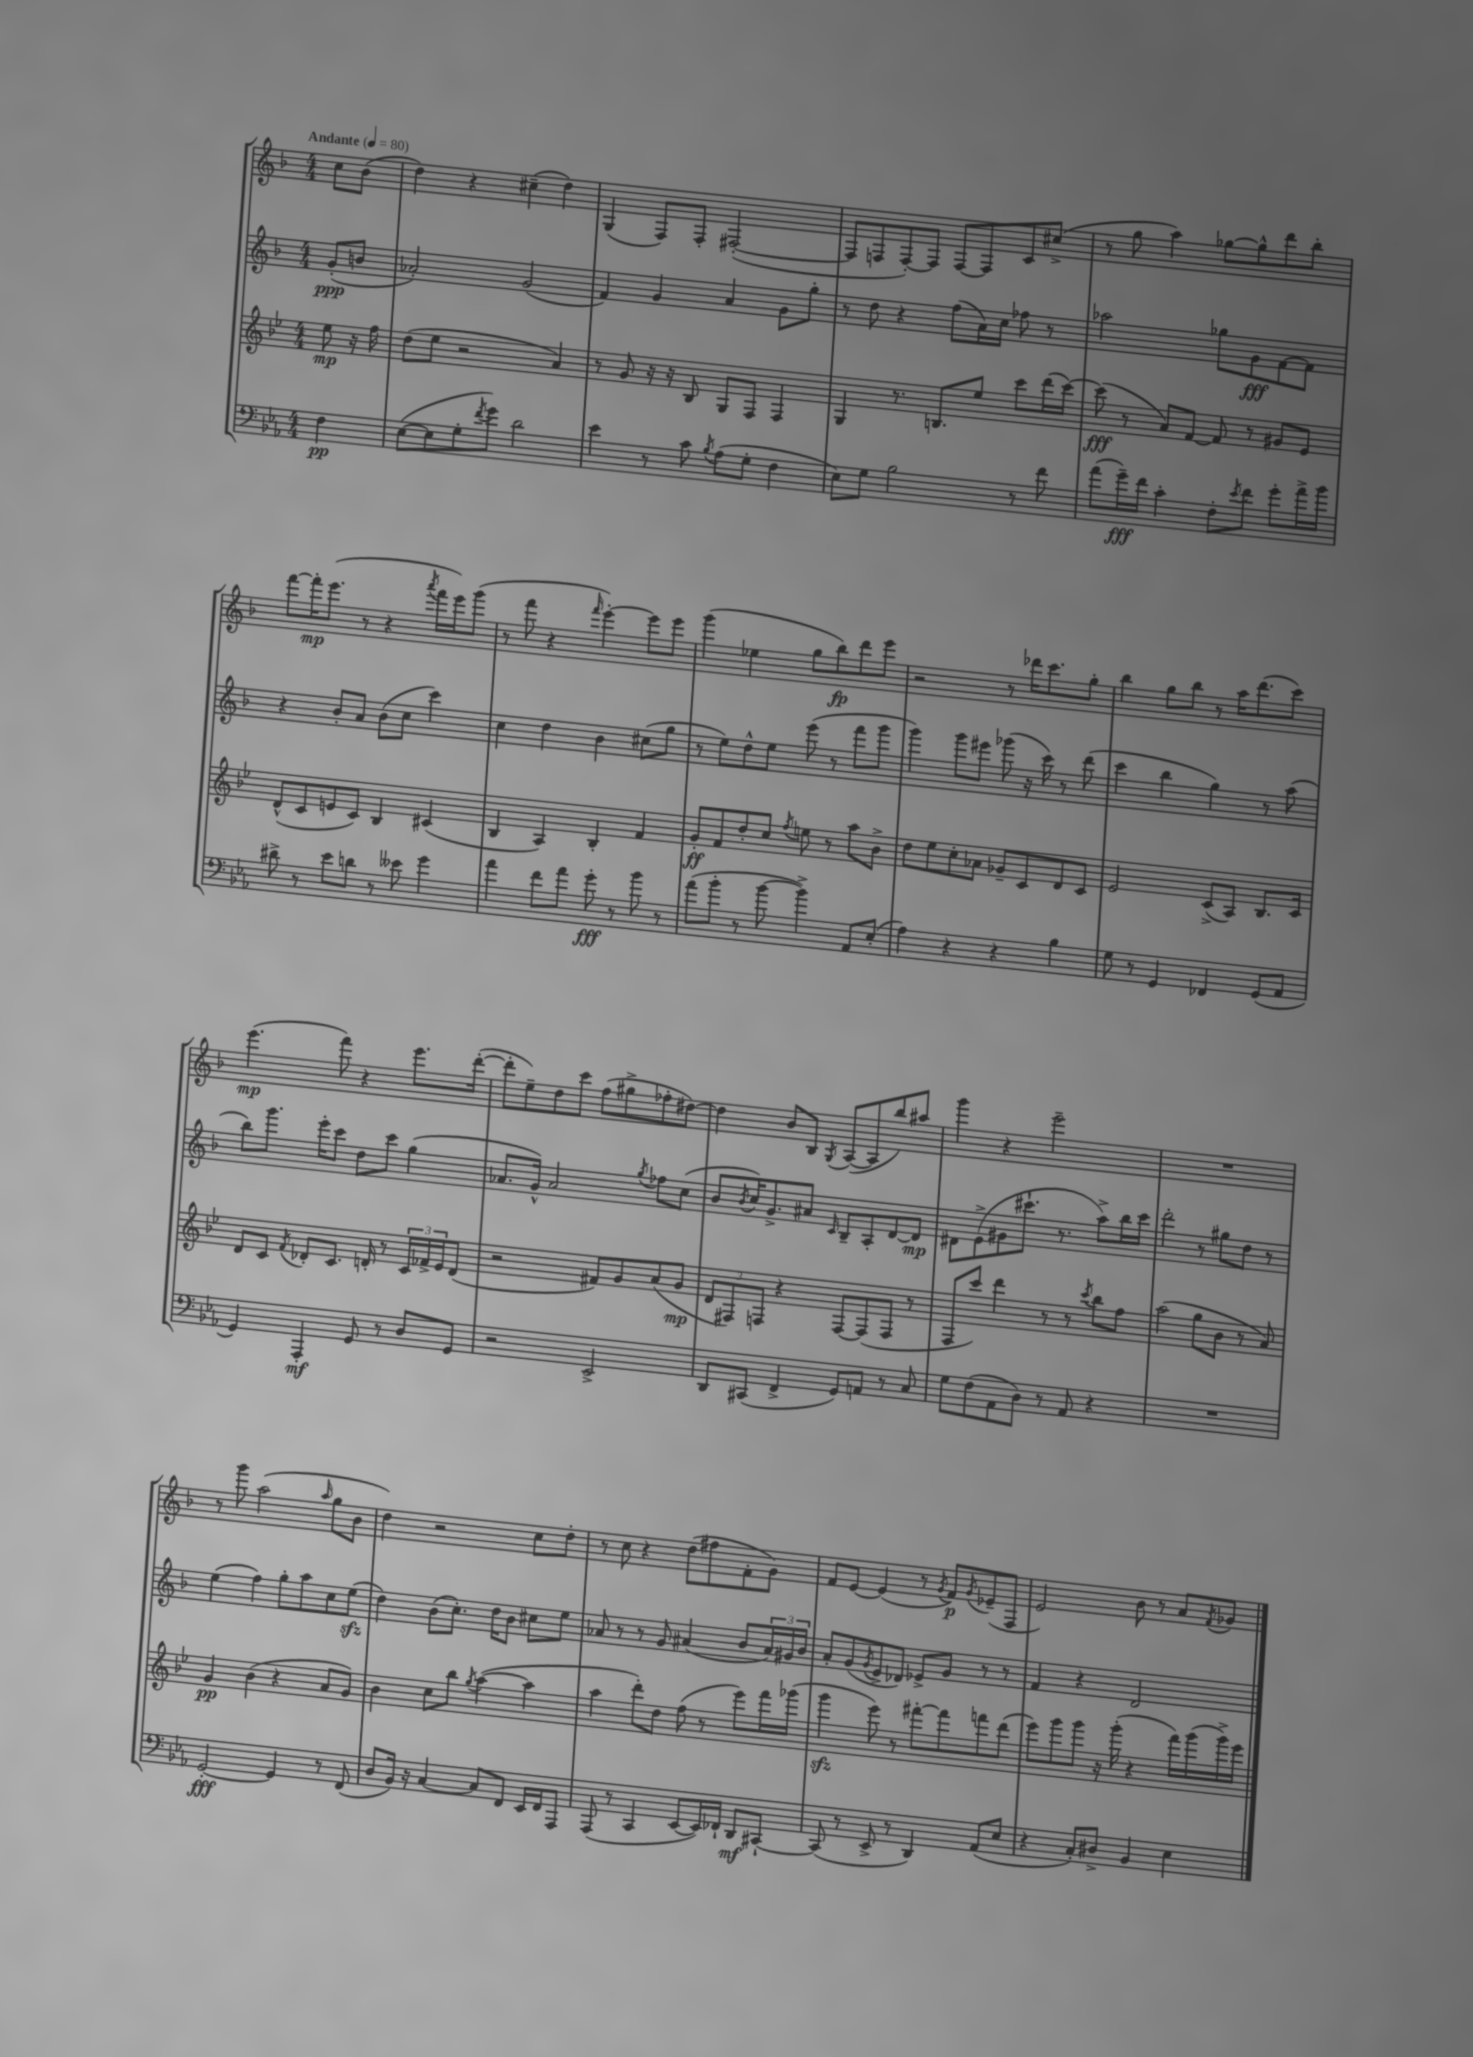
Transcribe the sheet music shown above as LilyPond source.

<<
\new StaffGroup <<
\new Staff = "s0" {
    \clef treble \key f \major \numericTimeSignature \time 4/4 \partial 4 \tempo "Andante" 4 = 80
    c''8 bes'8( |
    d''4) r4 cis''4--( d''4) |
    g4( f8) f8-. fis2~-.( |
    fis8 f8 f8~-.) f8 f8~ f8 c'8 cis''8->( |
    r8 g''8 a''4) ges''8~ ges''8-^ d'''8 bes''8-. |
    f'''8~ f'''16-.\mp e'''8.( r8 r4 \acciaccatura { a'''8 } f'''16 e'''16) g'''8( |
    r8 f'''8 r4 \grace { f'''16 } e'''4~-.) e'''8 e'''8 |
    g'''4( ees''4 g''8 bes''8\fp) d'''8 e'''8 |
    r2 r8 des'''16 c'''8. g''8-. |
    bes''4 g''8 bes''8 r8 a''16 d'''8.( c'''8) |
    e'''4.\mp( f'''8) r4 e'''8. d'''16~-.( |
    d'''8-. e''8--) d''8 c'''8 f''8( gis''8-> fes''8-. dis''8~) |
    dis''4 bes'8 bes8 \acciaccatura { g8 } a8~( a8 bes''8) ais''8 |
    g'''4 r4 e'''2-- |
    R1 |
    r8 g'''8 a''2( \grace { a''16 } g''8 bes'8 |
    d''4) r2 c''8 d''8-. |
    r8 c''8 r4 d''8( fis''8 f'8-. g'8) |
    f'8 e'8~ e'4( r8 \acciaccatura { g'8 } f'8\p) \acciaccatura { g'8 } ees'8--( f8 |
    e'2) bes'8 r8 a'8 \acciaccatura { f'8 } ges'8 \bar "|." |
}
\new Staff = "s1" {
    \clef treble \key f \major \numericTimeSignature \time 4/4 \partial 4
    g'8-.\ppp( b'8 |
    aes'2-.) g'2( |
    f'4) g'4 a'4 g'8 g''8-. |
    r8 d''8 r4 f''8( a'16) c''16 fes''8 r8 |
    aes''2 ges''8 g'8\fff f'8~ f'8 |
    r4 bes'8-. a'8 bes'8( c''8 c'''4) |
    c''4 d''4 bes'4 cis''8( g''8 |
    r8 e''8) d''8-^ e''8 e'''8( r8 f'''8 g'''8 |
    g'''4) g'''8 eis'''8 ges'''8( r16 c'''16) r8 d'''8( |
    c'''4 bes''4 g''4) r8 a''8( |
    bes''8) g'''8. e'''16-. c'''8 d''8 c'''8 g''4( |
    aes'8. g'16-^) aes'2 \acciaccatura { g''8 } fes''8 c''8( |
    bes'8 \acciaccatura { bes'8 } c''16) g'8.-> ais'8 \grace { c'16 } bes8-- a8-. d'8~ d'8\mp |
    dis'8 e'8->( gis'8 cis'''8.-! r8. a''8->) bes''16 cis'''16 |
    d'''2-. r8 gis''8 d''8 r8 |
    e''4( f''4) g''8-. a''8 c''8 e''8\sfz( |
    d''4) bes'8( c''8.-.) d''16 bes'8 cis''8 e''8 |
    aes'8 r8 r8 g'8 ais'4( bes'8 \tuplet 3/2 { ais'16) gis'16 bes'16 } |
    a'8-. g'8( \acciaccatura { g'8 } e'8-> des'8) ees'8-> g'8 r8 r8 |
    f'4 r4 d'2 \bar "|." |
}
\new Staff = "s2" {
    \clef treble \key bes \major \numericTimeSignature \time 4/4 \partial 4
    ees''8\mp r16 f''16 |
    d''8( ees''8 r2 a'4) |
    r8 g'8 r16 r16 bes8 g8 f8 f4 |
    g4 r8. b8. ees''8 c'''8 d'''16( c'''16~) |
    c'''8\fff( r8 a'8) f'8~ f'8 r8 gis'8 ees'8 |
    d'8-^( c'8 e'8 c'8) bes4 cis'4( |
    bes4 a4) bes4-. f'4 |
    g'8-.\ff f'8 d''8-. c''8 \acciaccatura { f''8 } e''8 r8 a''8 bes'8-> |
    d''8 ees''8 c''8-. aes'8 ges'8-- c'8 d'8 c'8 |
    ees'2 c'8->( a8) bes8. c'16 |
    d'8 c'8 \acciaccatura { f'8 } des'8-. c'8. d'16-. r8 \tuplet 3/2 { c'16 fes'16-> ees'16 } d'8( |
    r2 fis'8) g'8 a'8( g'8\mp |
    \tuplet 3/2 { d'8 fis8) f8 } r4 f8~ f8( f8 r8 |
    f8 c'''8) d'''4 r8 r8 \acciaccatura { c'''8 } bes''8 f''8 |
    a''2( g''8 bes'8 r8 a'8) |
    g'4\pp bes'4( r4 a'8 g'8) |
    bes'4 c''8 bes''8 \acciaccatura { g''8 } a''4~( a''4 |
    a''4 d'''8-.) d''8 f''8( r8 ees'''8) f'''16 ges'''16( |
    g'''4\sfz ees'''8) r8 fis'''8~-. fis'''8 f'''8 d'''8( |
    ees'''8) g'''8 g'''8 r16 g'''16-.( r4 f'''16) g'''16( g'''16->) ees'''16 \bar "|." |
}
\new Staff = "s3" {
    \clef bass \key ees \major \numericTimeSignature \time 4/4 \partial 4
    f4\pp |
    ees8~( ees8 g8-. \acciaccatura { f'8 } g'8) d'2 |
    ees'4 r8 c'8 \acciaccatura { bes8 } aes8( g8-. f4 |
    ees8) g8 bes2 r8 f'8 |
    aes'8( g'16--\fff) f'16 c'4-. f8-. \acciaccatura { ees'8 } f'8 g'8-. aes'16-> bes'16 |
    dis'8-> r8 ees'8 d'8 r8 eeses'8 g'4 |
    aes'4 f'8 aes'8 g'8-.\fff r8 bes'8 r8 |
    aes'8( bes'8-. r8 bes'8~ bes'4->) aes,8 ees8-.( |
    aes4) r4 r4 bes4 |
    g8 r8 g,4 fes,4 g,8( aes,8 |
    g,4) aes,,4-.\mf g,8 r8 d8 g,8 |
    r2 ees,2-> |
    d,8 cis,8( f,4-> g,8) a,8 r8 c8 |
    g8 f8( aes,8 d8) r8 aes,8 r4 |
    R1 |
    g,2~-.\fff g,4 r8 f,8( |
    d8 bes,16) r16 c4~ c8 f,8 ees,16 f,16 aes,,8 |
    aes,,8( r8 c,4 ees,8~ ees,16) fes,16-! d,8\mf cis,8~-! |
    cis,8( r8 ees,8-> r8 d,4) aes,8( ees8 |
    r4 c8-.) dis8-> bes,4 ees4 \bar "|." |
}
>>
>>
\layout { \context { \Score \remove "Bar_number_engraver" } }
